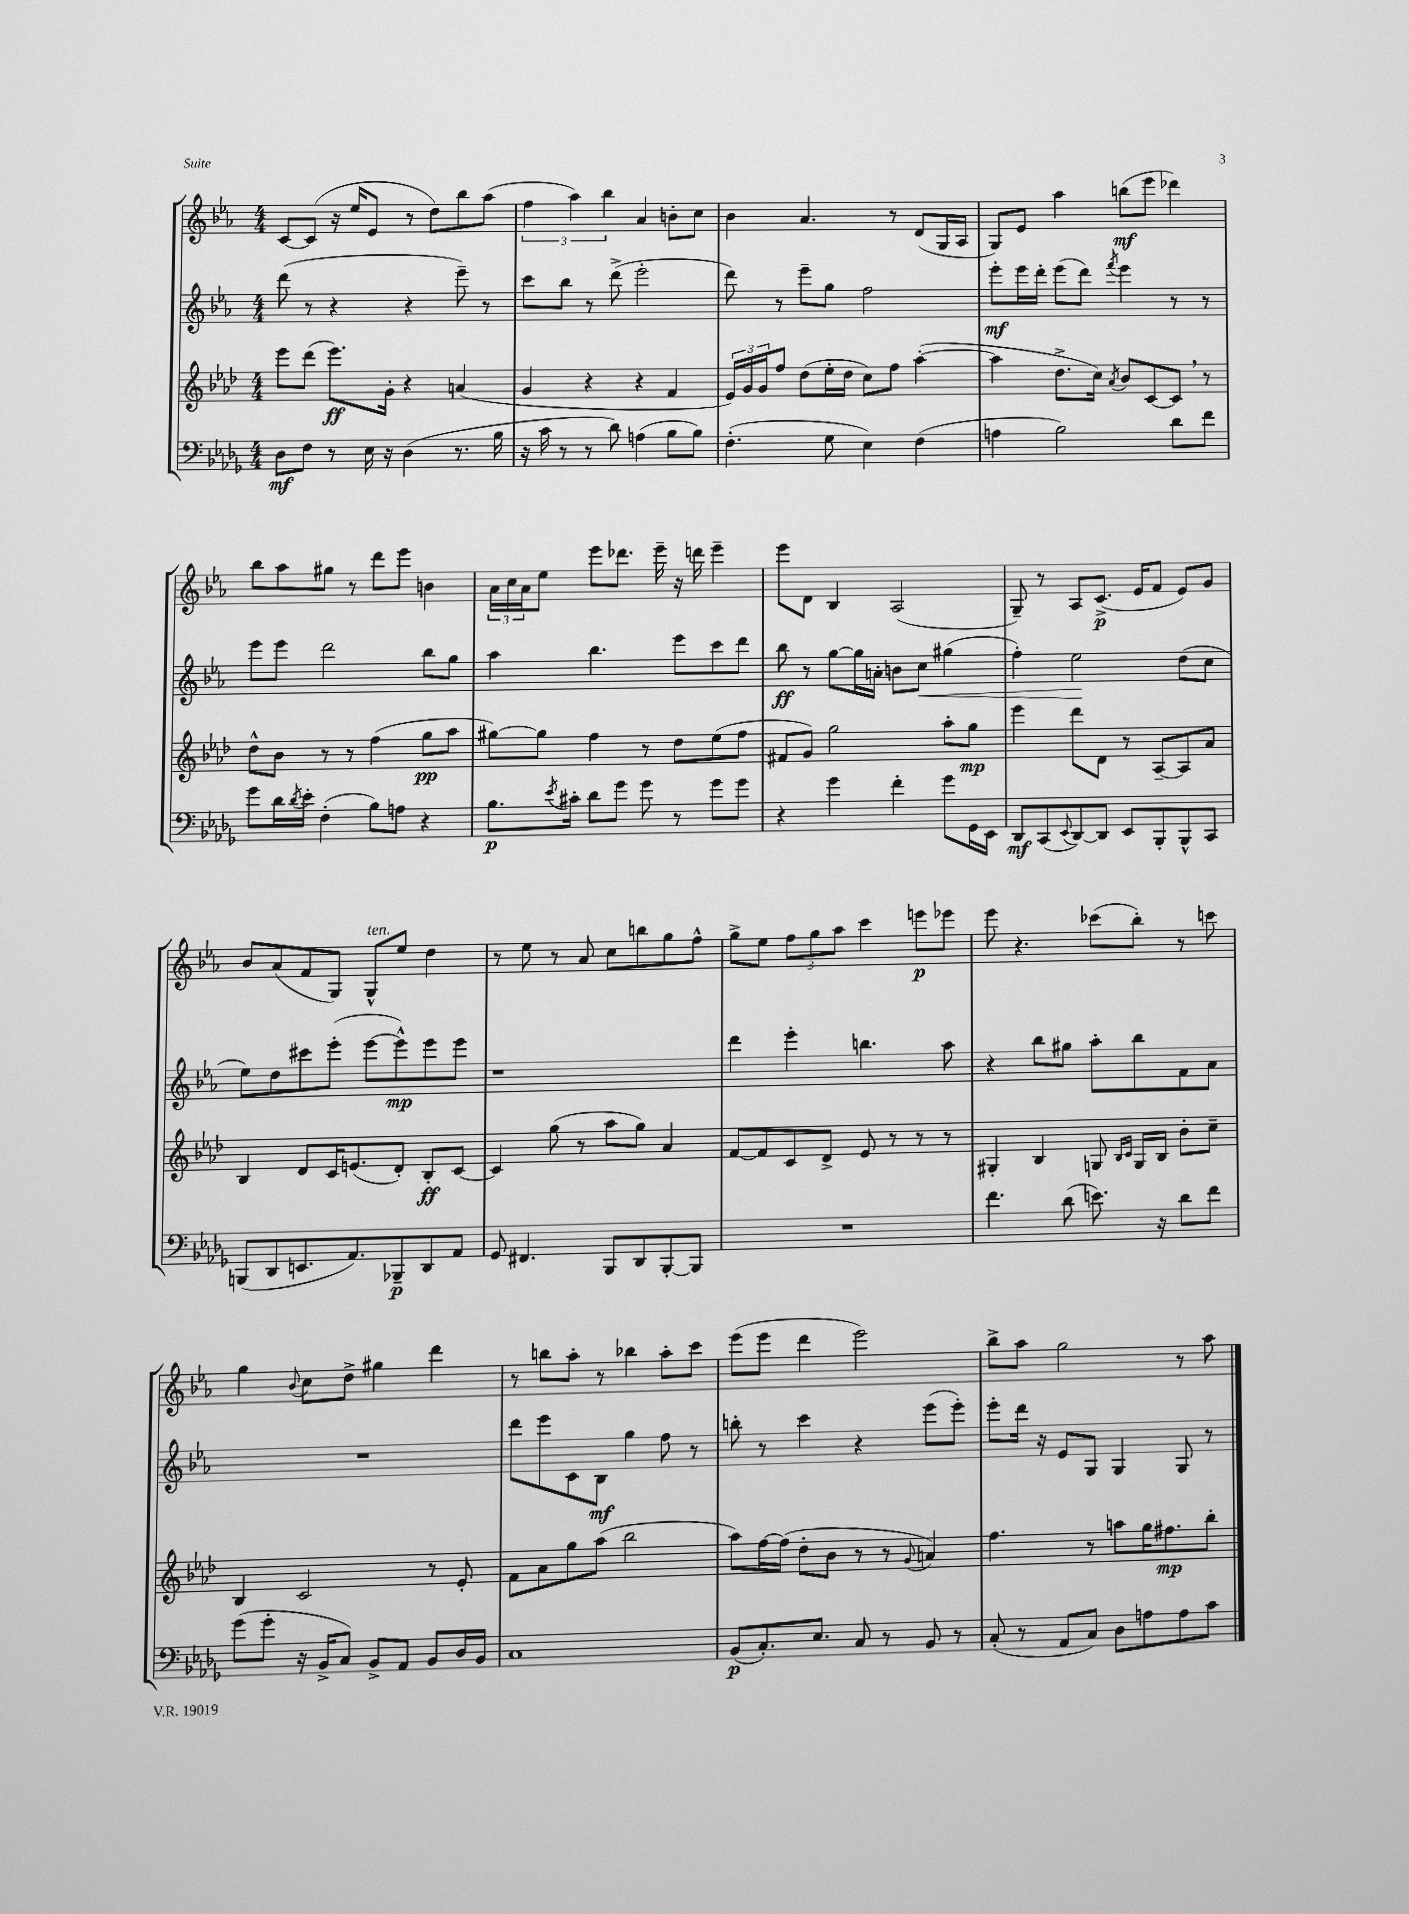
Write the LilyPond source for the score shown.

<<
\new StaffGroup <<
\new Staff = "s0" {
    \clef treble \key ees \major \numericTimeSignature \time 4/4
    c'8~ c'8( r16 ees''16 ees'8 r8 d''8) bes''8 aes''8( |
    \tuplet 3/2 { f''4 aes''4) bes''4 } aes'4 b'8-. c''8 |
    bes'4 aes'4. r8 d'8( g16 aes16 |
    g8) ees'8 aes''4 b''8\mf( ees'''8 des'''4) |
    bes''8 aes''8 gis''8 r8 d'''8 ees'''8 b'4 |
    \tuplet 3/2 { aes'16 c''16 aes'16 } ees''8 ees'''8 des'''8. ees'''16-- r16 d'''16 ees'''4-- |
    ees'''8 d'8 bes4 aes2( |
    g8--) r8 aes8 c'8.->\p( ees'16 f'8 ees'8) g'8 |
    bes'8 aes'8( f'8 g8) g8-^^\markup { \italic "ten." } ees''8 d''4 |
    r8 ees''8 r8 aes'8 c''8 b''8 g''8 f''8-^ |
    g''8-> ees''8 \tuplet 3/2 { f''8 g''8 aes''8 } c'''4 e'''8\p ees'''8 |
    ees'''8 r4. ces'''8( bes''8-.) r8 c'''8 |
    g''4 \appoggiatura { bes'8 } c''8 d''8-> gis''4 d'''4 |
    r8 b''8 aes''8-. r8 bes''4 aes''8-. c'''8 |
    ees'''8( ees'''8 d'''4 ees'''2) |
    bes''8-> aes''8 g''2 r8 aes''8 \bar "|." |
}
\new Staff = "s1" {
    \clef treble \key ees \major \numericTimeSignature \time 4/4
    d'''8( r8 r4 r4 ees'''8--) r8 |
    c'''8 bes''8 r8 d'''8->( ees'''2-. |
    d'''8) r8 ees'''8-- g''8 f''2 |
    ees'''8-.\mf ees'''16 d'''16-. ees'''8( d'''8) \acciaccatura { f'''8 } ees'''4 r8 r8 |
    ees'''8 ees'''8 d'''2 bes''8 g''8 |
    aes''4 bes''4. ees'''8 c'''8 d'''8 |
    bes''8\ff r8 g''8~ g''16 a'16-. b'8 c''8\< gis''4( |
    f''4-.) ees''2\! d''8( c''8 |
    ees''8) d''8 cis'''8 ees'''8-.( ees'''8~ ees'''8-^\mp) ees'''8 ees'''8 |
    r1 |
    d'''4 ees'''4-. b''4. aes''8 |
    r4 bes''8 gis''8 aes''8-. bes''8 f'8 aes'8 |
    R1 |
    d'''8 ees'''8 c'8 bes8\mf g''4 f''8 r8 |
    b''8-. r8 c'''4 r4 ees'''8( ees'''8-.) |
    ees'''8-. d'''16 r16 ees'8 g8 g4 g8 r8 \bar "|." |
}
\new Staff = "s2" {
    \clef treble \key aes \major \numericTimeSignature \time 4/4
    ees'''8 des'''8( ees'''8.\ff) g'16-. r4 a'4( |
    g'4 r4 r4 f'4 |
    \tuplet 3/2 { ees'16) g'16 g'16 } f''8 des''8( ees''16-. des''16 c''8) f''8 aes''4~-.( |
    aes''4 des''8.-> c''16) \acciaccatura { aes'8 } bes'8 c'8~ c'8 \breathe r8 |
    des''8-^ bes'8 r8 r8 f''4( g''8\pp aes''8 |
    gis''8~) gis''8 f''4 r8 des''8 ees''8( f''8 |
    fis'8 g'8) g''2 aes''8-. g''8\mp |
    ees'''4 des'''8 des'8 r8 aes8~-- aes8 aes'8 |
    bes4 des'8 c'16 e'8.( des'8-.) bes8-.\ff c'8~ |
    c'4 g''8( r8 aes''8 g''8) aes'4 |
    f'8~ f'8 c'8 des'8-> ees'8 r8 r8 r8 |
    gis4-. bes4 g8 \grace { bes16 c'16 } g16 bes16 bes'8-. c''8-- |
    bes4 c'2 r8 ees'8-. |
    f'8 aes'8 g''8 aes''8( bes''2 |
    aes''8) f''16~ f''16( des''8-. bes'8 r8 r8 \appoggiatura { g'8 } a'4) |
    f''4. r8 a''8 g''16 fis''8.\mp bes''8-. \bar "|." |
}
\new Staff = "s3" {
    \clef bass \key des \major \numericTimeSignature \time 4/4
    des8\mf f8 r8 ees16 r16 des4( r8. bes16 |
    r16 c'16 r8 r8 des'8) a4( bes8 bes8) |
    f4.-.( ges8 ees4) f4( |
    a4 bes2) des'8 f'8 |
    ges'8 des'16 \acciaccatura { des'8 } ees'16-. f4-.( bes8) a8 r4 |
    bes8.\p \acciaccatura { ees'8 } cis'16-. des'8 ges'8 ges'8 r8 ges'8 ges'8 |
    r4 ges'4 f'4-. ges'8 ges,16 ees,16 |
    des,8\mf c,8( \appoggiatura { ees,8 } des,8~) des,8 ees,8 bes,,8-. bes,,8-^ c,8 |
    b,,8( des,8 e,8. aes,8.) bes,,8--\p des,8 aes,8 |
    ges,8 fis,4. bes,,8 des,8 bes,,8~-. bes,,8 |
    R1 |
    f'4. des'8( e'8.) r16 des'8 f'8 |
    ges'8( ges'8-. r16 bes,16-> c8) bes,8-> aes,8 bes,8 des16 bes,16 |
    c1 |
    bes,8\p( c8.-.) ees8. c8 r8 bes,8 r8 |
    c8-.( r8 aes,8 c8) des8 a8 a8 c'8 \bar "|." |
}
>>
>>
\layout { \context { \Score \remove "Bar_number_engraver" } }
